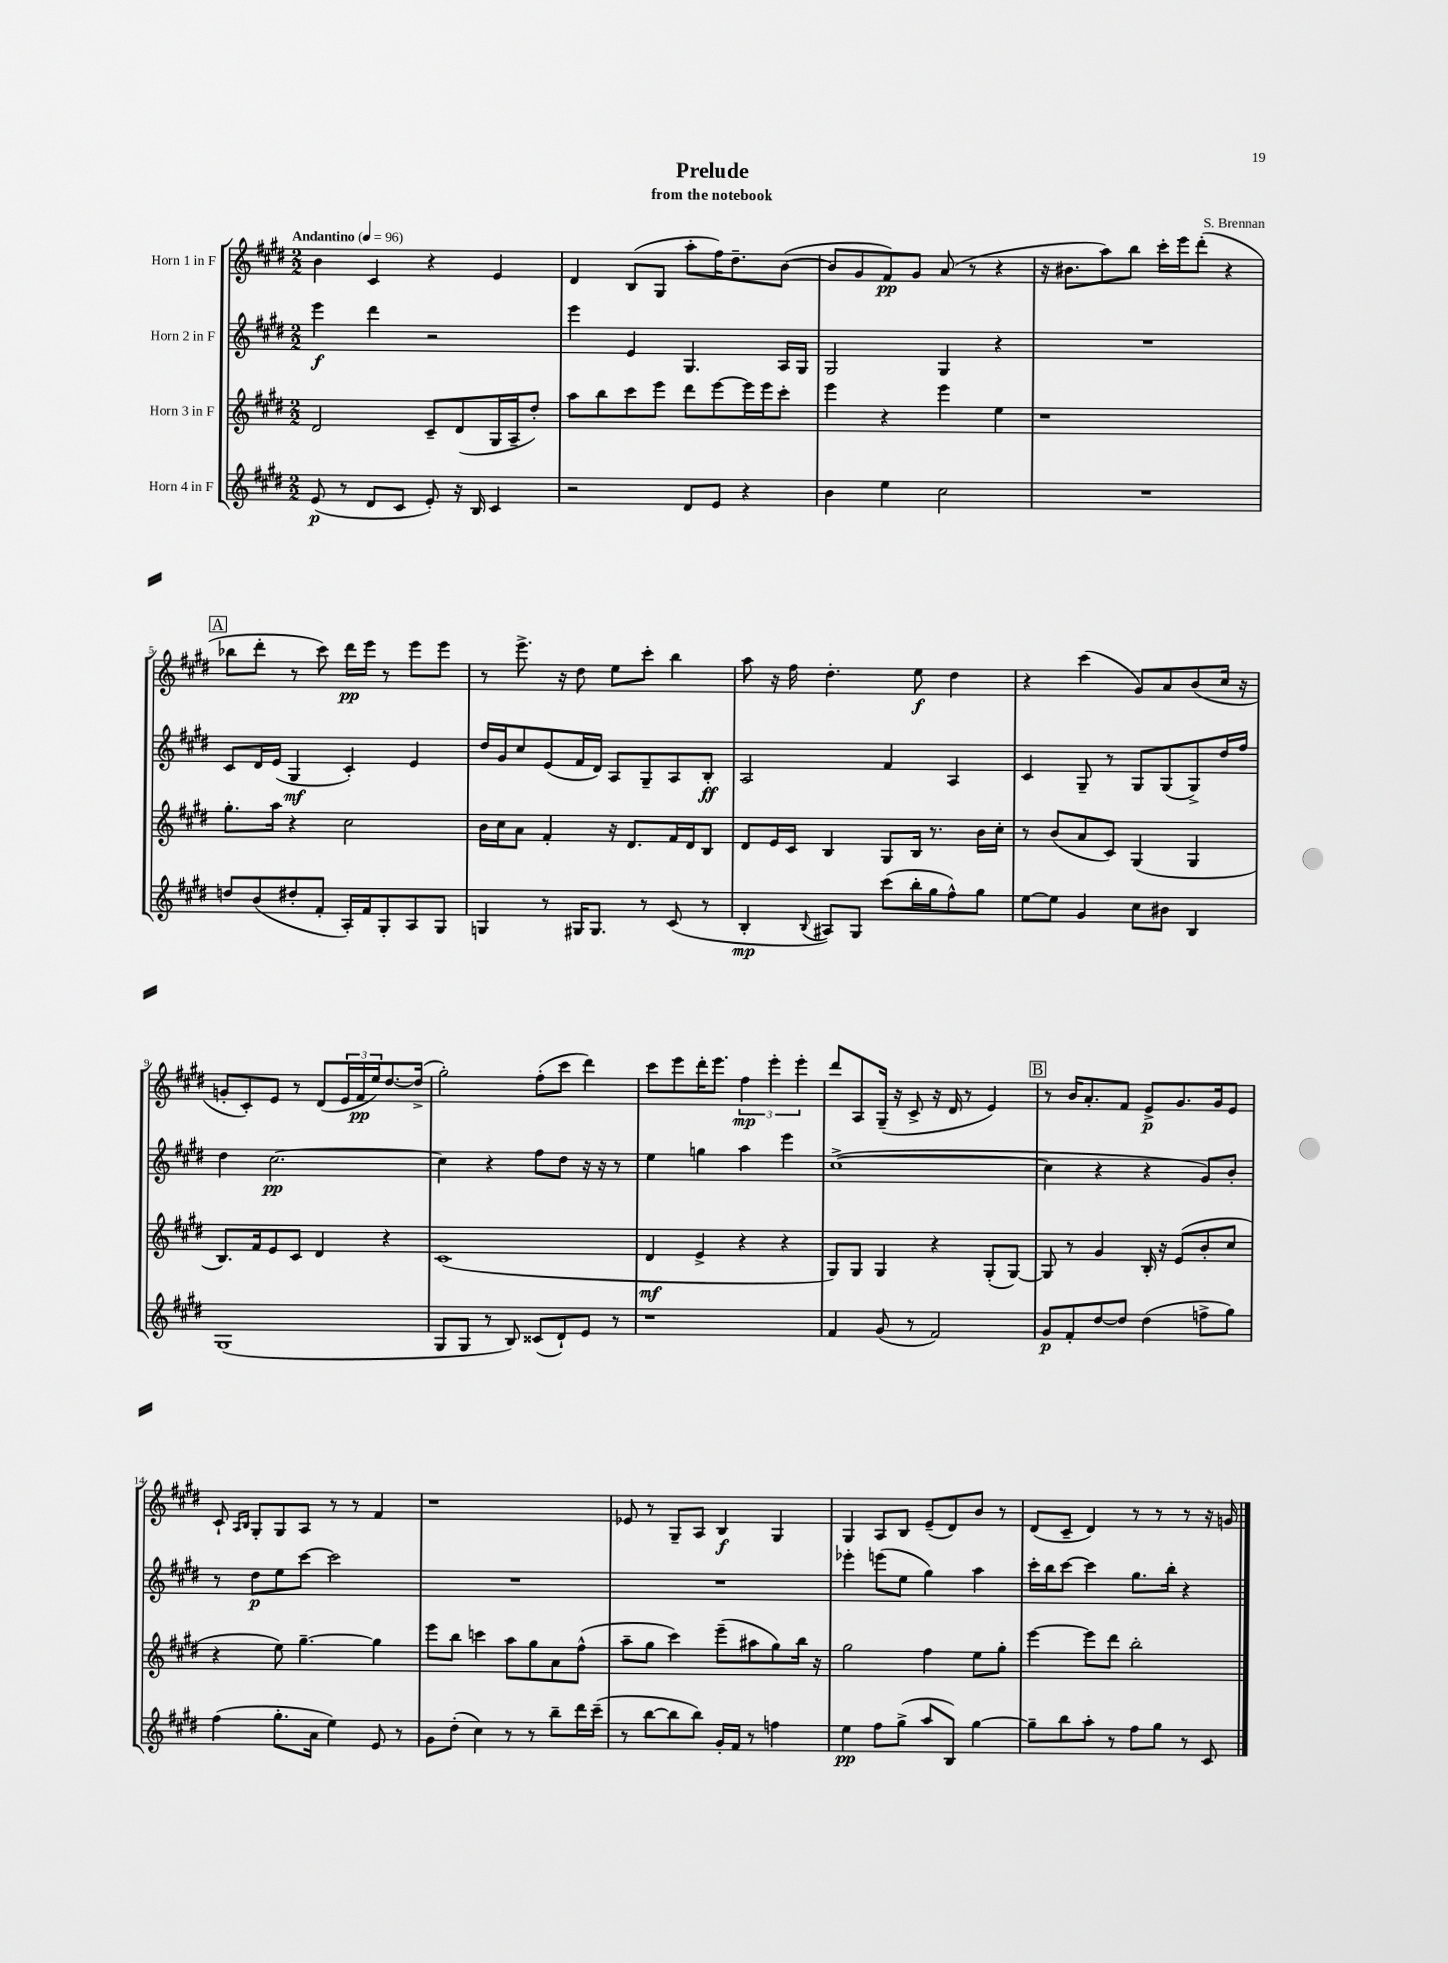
\header { title = "Prelude" composer = "S. Brennan" subtitle = "from the notebook" }
<<
\new StaffGroup <<
\new Staff = "s0" \with { instrumentName = "Horn 1 in F" } {
    \clef treble \key e \major \numericTimeSignature \time 2/2 \tempo "Andantino" 4 = 96
    b'4 cis'4 r4 e'4 |
    dis'4 b8( gis8 a''8-. fis''16) dis''8.-- b'8~( |
    b'8 gis'8 fis'8\pp) gis'8 a'8( r8 r4 |
    r16 bis'8. a''8) b''8 cis'''16-. e'''16 dis'''8-.( r4 |
    \mark \markup { \box "A" } bes''8 dis'''8-. r8 cis'''8) dis'''16\pp e'''16 r8 e'''8 e'''8 |
    r8 e'''8.-> r16 dis''8 e''8 cis'''8-. b''4 |
    a''8 r16 fis''16 dis''4.-. e''8\f dis''4 |
    r4 cis'''4( gis'8) a'8 b'8( cis''16 r16 |
    g'8-. cis'8-.) e'8 r8 dis'8( \tuplet 3/2 { e'16 fis'16\pp e''16) } dis''8.~ dis''16->( |
    gis''2-.) fis''8-.( cis'''8 dis'''4) |
    cis'''8 e'''8 dis'''16-. e'''8. \tuplet 3/2 { fis''4\mp e'''4-. e'''4-. } |
    dis'''8 a8 gis16--( r16 cis'8-> r16 dis'16 r8 e'4) |
    \mark \markup { \box "B" } r8 b'16 a'8.-. fis'8 e'8->\p gis'8. gis'16 e'8 |
    cis'8-! \grace { a16 b16 } gis8-. gis8 a8 r8 r8 fis'4 |
    r1 |
    ees'8 r8 gis8-- a8 b4\f gis4 |
    gis4 a8 b8 e'8--( dis'8) b'8 r8 |
    dis'8( cis'8-- dis'4) r8 r8 r8 r16 g'16 \bar "|." |
}
\new Staff = "s1" \with { instrumentName = "Horn 2 in F" } {
    \clef treble \key e \major \numericTimeSignature \time 2/2
    e'''4\f dis'''4 r2 |
    e'''4 e'4 gis4. a16 gis16 |
    gis2 gis4 r4 |
    R1 |
    \mark \markup { \box "A" } cis'8 dis'16 e'16( gis4\mf cis'4-.) e'4 |
    dis''16 gis'16 cis''8 e'8( fis'16 dis'16) a8 gis8-- a8 b8-.\ff |
    a2 fis'4 a4 |
    cis'4 gis8-- r8 gis8 gis8( gis8->) dis''16 fis''16 |
    dis''4 cis''2.~\pp |
    cis''4 r4 fis''8 dis''8 r16 r16 r8 |
    e''4 g''4 a''4 e'''4 |
    cis''1~->( |
    \mark \markup { \box "B" } cis''4 r4 r4 gis'8) b'8-. |
    r8 dis''8\p e''8 cis'''8~ cis'''2 |
    R1 |
    R1 |
    ees'''4-. e'''8( e''8 gis''4) a''4 |
    cis'''16-. b''16 cis'''8~ cis'''4 gis''8. b''16-. r4 \bar "|." |
}
\new Staff = "s2" \with { instrumentName = "Horn 3 in F" } {
    \clef treble \key e \major \numericTimeSignature \time 2/2
    dis'2 cis'8-- dis'8( gis16 a16-- dis''8-.) |
    a''8 b''8 cis'''8 e'''8 dis'''8 e'''8~ e'''16 e'''16 cis'''8-. |
    e'''4 r4 e'''4 e''4 |
    r1 |
    \mark \markup { \box "A" } gis''8.-. a''16 r4 cis''2 |
    b'16 cis''16 a'8 fis'4-. r16 dis'8. fis'16 dis'16 b8 |
    dis'8 e'16 cis'16 b4 gis8 b16 r8. b'16 cis''16-. |
    r8 b'8( a'8 cis'8) gis4( gis4 |
    b8.) fis'16 e'8 cis'8 dis'4 r4 |
    cis'1( |
    dis'4\mf e'4-> r4 r4 |
    gis8) gis8 gis4 r4 gis8-.( gis8~) |
    \mark \markup { \box "B" } gis8 r8 gis'4 b16-. r16 e'8( b'8-. cis''8 |
    r4 e''8) gis''4.~-- gis''4 |
    e'''8 b''8 c'''4 a''8 gis''8 a'8 fis''8-^( |
    a''8-- gis''8 cis'''4) e'''8--( ais''8 gis''8) b''16 r16 |
    gis''2 fis''4 e''8 gis''8-. |
    e'''4~ e'''8 dis'''8 b''2-. \bar "|." |
}
\new Staff = "s3" \with { instrumentName = "Horn 4 in F" } {
    \clef treble \key e \major \numericTimeSignature \time 2/2
    e'8\p( r8 dis'8 cis'8 e'8-.) r16 b16 cis'4 |
    r2 dis'8 e'8 r4 |
    b'4 e''4 cis''2 |
    R1 |
    \mark \markup { \box "A" } d''8 b'8( dis''8-. fis'8-. a16-.) fis'16 gis8-. a8 gis8 |
    g4 r8 gis16 gis8. r8 cis'8( r8 |
    b4-.\mp \appoggiatura { b8 } ais8) gis8 cis'''8( b''16-. gis''16 fis''8-^) gis''8 |
    e''8~ e''8 gis'4 cis''8 bis'8 b4 |
    gis1( |
    gis8 gis8 r8 b8) cisis'8( dis'8-!) e'8 r8 |
    r1 |
    fis'4 gis'8( r8 fis'2) |
    \mark \markup { \box "B" } gis'8\p fis'8-. dis''8~ dis''8 dis''4( f''8-> gis''8) |
    fis''4( gis''8.-. a'16 e''4) e'8 r8 |
    gis'8 dis''8-.( cis''4) r8 r8 b''8-- dis'''16 cis'''16--( |
    r8 b''8~ b''8 b''8) gis'16-. fis'16 r8 f''4 |
    e''4\pp fis''8 gis''8->( a''8 b8) gis''4~ |
    gis''8-- b''8 a''8-. r8 fis''8 gis''8 r8 cis'8 \bar "|." |
}
>>
>>
